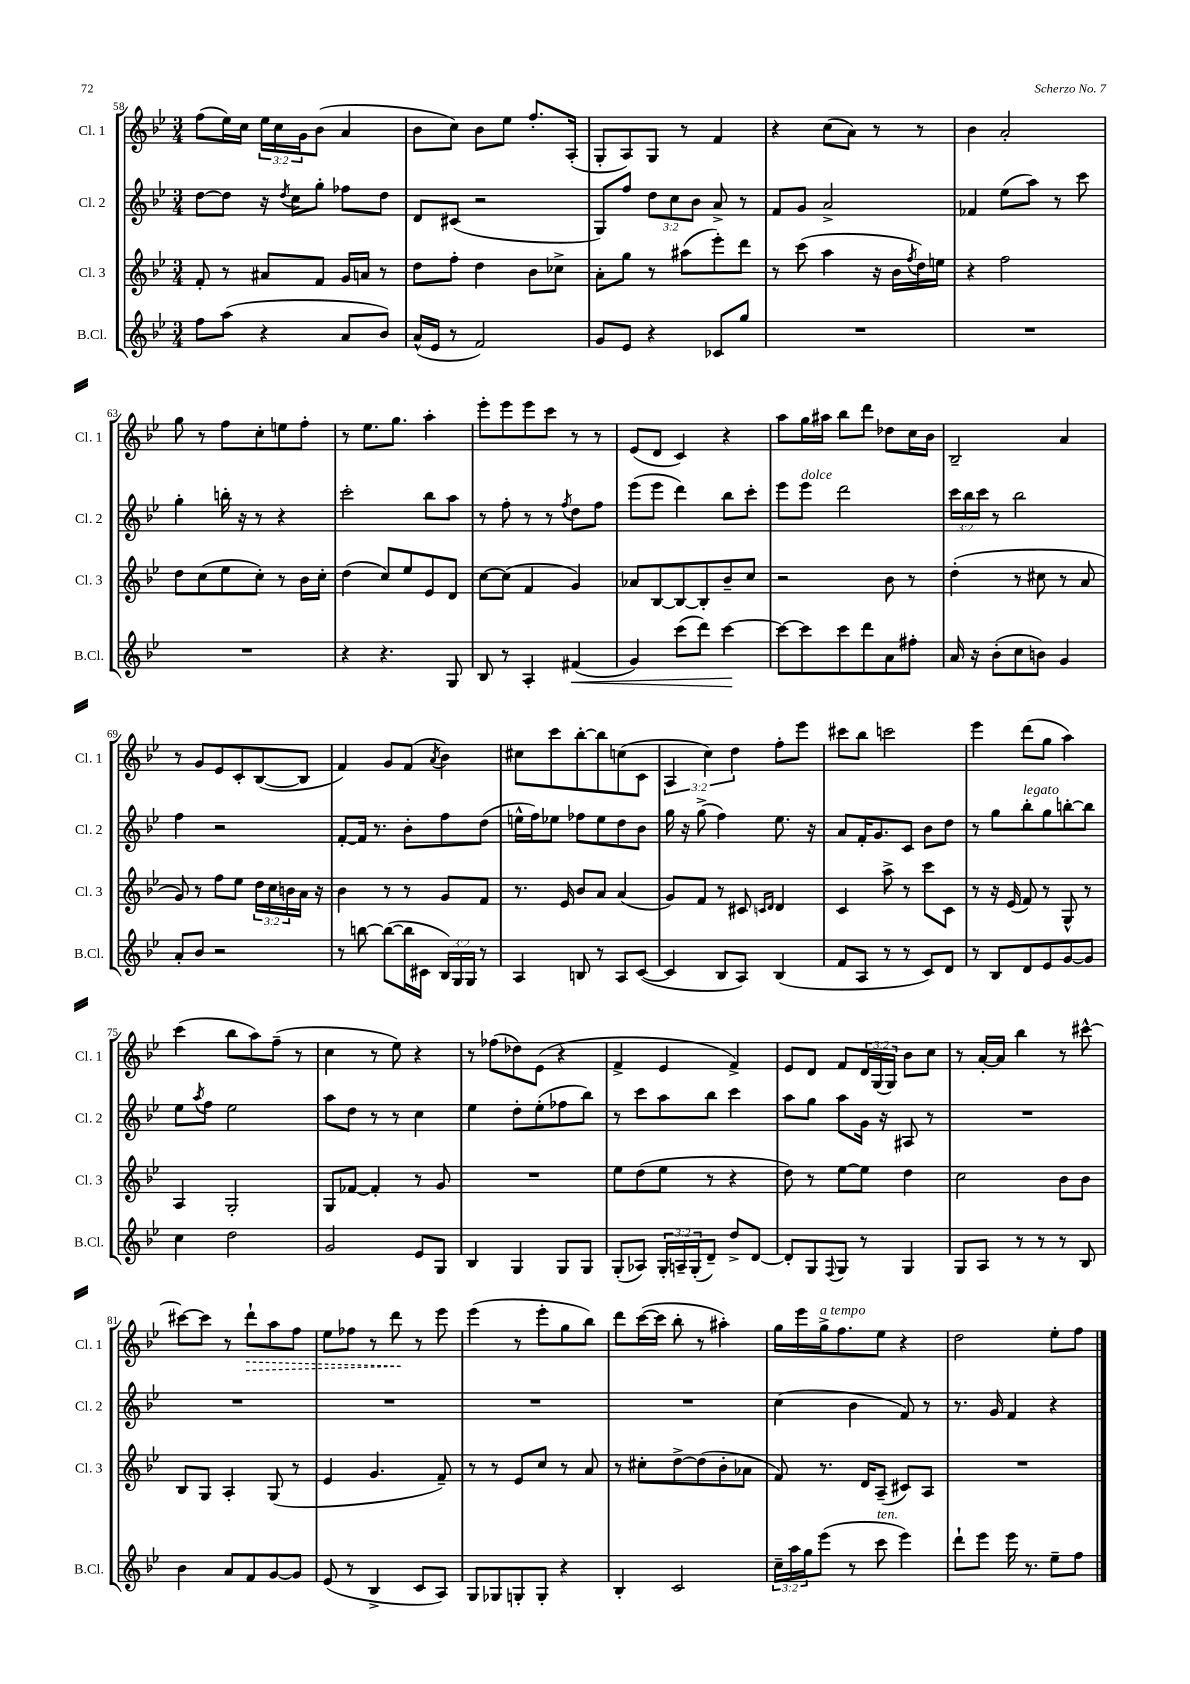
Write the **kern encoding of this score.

**kern	**kern	**kern	**kern
*staff4	*staff3	*staff2	*staff1
*clefG2	*clefG2	*clefG2	*clefG2
*k[b-e-]	*k[b-e-]	*k[b-e-]	*k[b-e-]
*M3/4	*M3/4	*M3/4	*M3/4
8ff	8f'	[8dd	(8ff
(8aa	8r	8dd]	16ee-)
.	.	.	16cc
4r	8a#	16r	24ee-
.	.	.	24cc
.	.	8qdd	.
.	.	16cc	.
.	.	.	24g
.	8f	8gg'	(8b-
8a	16g	8ff-	4a
.	16a	.	.
8b-)	8r	8dd	.
=	=	=	=
(16a^^	8dd	8d	8b-
16e-	.	.	.
8r	8ff'	(8c#	8cc)
2f)	4dd	2r	8b-
.	.	.	8ee-
.	8b-	.	8.ff'
.	8cc-^	.	.
.	.	.	(16A'
=	=	=	=
8g	8a'	8G)	8G'
8e-	8gg	8ff	8A)
4r	8r	12dd	8G
.	.	12cc	.
.	(8aa#	.	8r
.	.	12b-	.
8c-	8eee-')	8a^	4f
8gg	8ddd	8r	.
=	=	=	=
2.r	8r	8f	4r
.	(8ccc	8g	.
.	4aa	2a^	(8cc
.	.	.	8a)
.	16r	.	8r
.	16b-	.	.
.	8qff	.	.
.	16dd)	.	8r
.	16ee	.	.
=	=	=	=
2.r	4r	4f-	4b-
.	2ff	(8ee-	2a'
.	.	8aa)	.
.	.	8r	.
.	.	8ccc	.
=	=	=	=
2.r	8dd	4gg'	8gg
.	(8cc	.	8r
.	8ee-	16bb'	8ff
.	.	16r	.
.	8cc')	8r	8cc'
.	8r	4r	8ee
.	16b-	.	8ff'
.	16cc'	.	.
=	=	=	=
4r	(4dd	2ccc'	8r
.	.	.	8.ee-
4.r	8cc)	.	.
.	.	.	8.gg
.	8ee-	.	.
.	8e-	8bb-	4aa'
8G	8d	8aa	.
=	=	=	=
8B-	[8cc	8r	8eee-'
8r	(8cc]	8ff'	8eee-
4A'	4f	8r	8eee-
.	.	8r	8ccc
.	.	8qff	.
(4f#	4g)	8dd	8r
.	.	8ff	8r
=	=	=	=
4g)	8a-	(8eee-	(8e-
.	[8B-	8eee-	8d
(8ccc	8B-_	4ddd)	4c)
8ddd)	8B-']	.	.
[4ccc	8b-~	8bb-	4r
.	8cc	8ccc'	.
=	=	=	=
8ccc_	2r	8eee-	8aa
8ccc]	.	8eee-	16gg
.	.	.	16aa#
8ccc	.	2ddd	8bb-
8ddd	.	.	8ddd
8a	8b-	.	8dd-
8ff#'	8r	.	16cc
.	.	.	16b-
=	=	=	=
16a	(4dd'	24ccc	2B-~
.	.	24bb-	.
16r	.	.	.
.	.	24ccc	.
(8b-'	.	8r	.
8cc	8r	2bb-	.
8b)	8cc#	.	.
4g	8r	.	4a
.	8a	.	.
=	=	=	=
8a'	8g)	4ff	8r
8b-	8r	.	8g
2r	8ff	2r	8e-
.	8ee-	.	8c'
.	24dd	.	([8B-
.	24cc	.	.
.	24b	.	.
.	16a	.	8B-]
.	16r	.	.
=	=	=	=
8r	4b-	[8f'	4f)
[8bb	.	16f]	.
.	.	8.r	.
(8bb_	8r	.	8g
16bb]	8r	8b-'	(8f
16c#	.	.	.
.	.	.	8qa
24B-)	8g	8ff	4b-)
24G	.	.	.
24G	.	.	.
8r	8f	(8dd	.
=	=	=	=
4A	8.r	16ee^^	8cc#
.	.	16ff)	.
.	.	8ee-	8ccc
.	16e-	.	.
8B	8b-	8ff-	[8bb-'
8r	8a	8ee-	8bb-]
8A	(4a	8dd	(8cc
([8c	.	8b-	8c
=	=	=	=
4c]	8g)	16gg	6A
.	.	16r	.
.	8f	(8gg^	.
.	.	.	6cc)
8B-	8r	4ff)	.
.	.	.	6dd
8A)	8c#	.	.
.	16qqc	.	.
.	16qqd	.	.
(4B-	4d	8.ee-	8ff'
.	.	.	8eee-
.	.	16r	.
=	=	=	=
8f	4c	8a	8ccc#
8A	.	16f'	8bb-
.	.	8.g	.
8r	8aa^	.	2ccc
8r	8r	8c	.
8c)	8ccc	8b-	.
8d	8c	8dd	.
=	=	=	=
8r	8r	8r	4eee-
8B-	16r	8gg	.
.	(16e-	.	.
8d	8f)	8bb-'	(8ddd
8e-	8r	8gg	8gg
[8g	8G^^	[8bb'	4aa)
8g]	8r	8bb]	.
=	=	=	=
4cc	4A	8ee-	(4ccc
.	.	8qaa	.
.	.	8ff	.
2dd	2G'	2ee-	8bb-
.	.	.	8aa)
.	.	.	(8ff~
.	.	.	8r
=	=	=	=
2g	8G	8aa	4cc
.	[8f-	8dd	.
.	4f-']	8r	8r
.	.	8r	8ee-)
8e-	8r	4cc	4r
8G	8g	.	.
=	=	=	=
4B-	2.r	4ee-	8r
.	.	.	(8ff-
4G	.	8dd'	8dd-)
.	.	(8ee-'	(8e-
8G	.	8ff-	4r
8G	.	8bb-)	.
=	=	=	=
(8G'	8ee-	8r	4f^
8A-)	(8dd	8ccc	.
24G'	8ee-	8aa	4e-
24A~	.	.	.
(24G'	.	.	.
8d~)	8r	8bb-	.
8dd^	4r	4ccc	4f^)
[8d	.	.	.
=	=	=	=
8d']	8dd)	8aa	8e-
8G	8r	8gg	8d
8qqF	.	.	.
8G	[8ee-	8aa	8f
8r	8ee-]	16g	24d
.	.	.	(24G
.	.	16r	.
.	.	.	24G)
4G	4dd	8A#	8b-
.	.	8r	8cc
=	=	=	=
8G	2cc	2.r	8r
8A	.	.	[16a'
.	.	.	16a]
8r	.	.	4bb-
8r	.	.	.
8r	8b-	.	8r
8B-	8b-	.	[8ccc#^^
=	=	=	=
4b-	8B-	2.r	8ccc#_
.	8G	.	8ccc#]
8a	4A'	.	8r
8f	.	.	8ddd`
[8g	(8G	.	8aa
8g]	8r	.	8ff
=	=	=	=
(8e-	4e-	2.r	8ee-
8r	.	.	8ff-
4B-^	4.g	.	8r
.	.	.	8ddd
8c	.	.	8r
8A)	8f~)	.	8eee-
=	=	=	=
8G	8r	2.r	(4eee-
8G-	8r	.	.
8G'	8e-	.	8r
8G'	8cc	.	8eee-'
4r	8r	.	8gg
.	8a	.	8bb-)
=	=	=	=
4B-'	8r	2.r	8ddd
.	8cc#'	.	([16ccc
.	.	.	16ccc]
2c	[8dd^	.	8bb-'
.	(8dd]	.	8r
.	8b-'	.	4aa#')
.	8a-	.	.
=	=	=	=
24cc~	8f)	(4cc	16gg
24aa	.	.	.
.	.	.	16eee-
24gg	.	.	.
(8eee-	8.r	.	16gg^
.	.	.	8.ff
8r	.	4b-	.
.	16d	.	.
8ccc	(8A~	.	8ee-
4eee-)	8c#)	8f)	4r
.	8A	8r	.
=	=	=	=
8ddd`	2.r	8.r	2dd
8eee-	.	.	.
.	.	16g	.
16eee-	.	4f	.
8.r	.	.	.
8ee-~	.	4r	8ee-'
8ff	.	.	8ff
==	==	==	==
*-	*-	*-	*-
